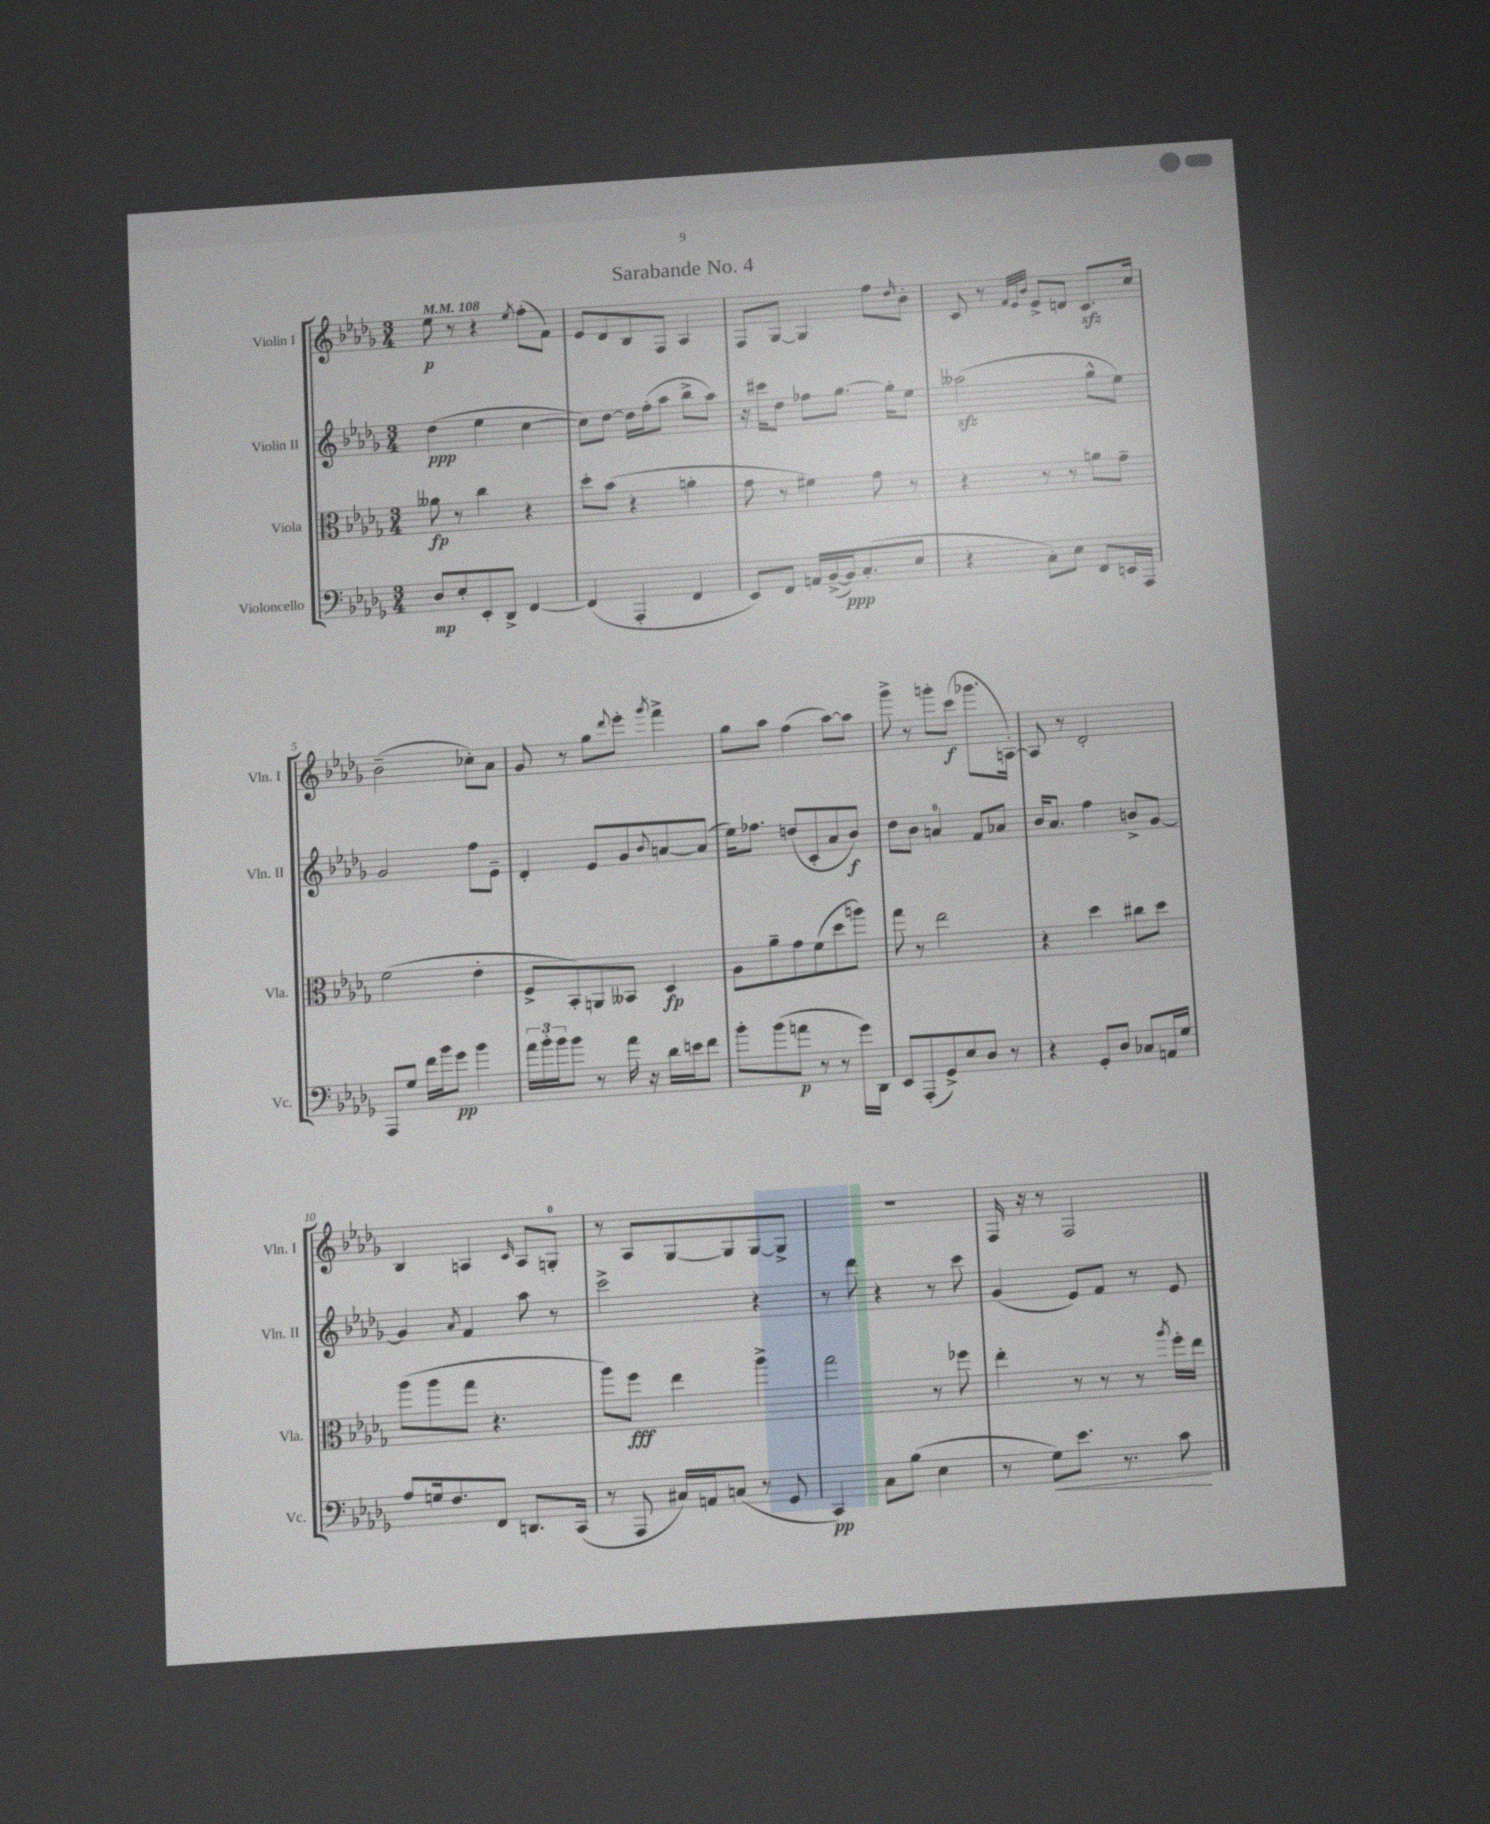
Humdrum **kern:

**kern	**kern	**kern	**kern
*staff4	*staff3	*staff2	*staff1
*clefF4	*clefC3	*clefG2	*clefG2
*k[b-e-a-d-g-]	*k[b-e-a-d-g-]	*k[b-e-a-d-g-]	*k[b-e-a-d-g-]
*M3/4	*M3/4	*M3/4	*M3/4
*MM108	*MM108	*MM108	*MM108
8D-/L	8a--\	(4dd-\	8ee-\
8E-'/	8r	.	8r
8EE-'/	4cc\	4ee-\	4r
8DD-^/J	.	.	.
.	.	.	8qee-/
[4FF/	4r	[4cc\	(8ff'\L
.	.	.	8f\J)
=	=	=	=
(4FF/]	8dd-'\L	8cc\]L)	8e-/L
.	(8b-\J	[8dd-\J	8d-/
4AAA-'/	4r	16dd-\]LL	8B-/
.	.	(16ff'\J	.
.	.	8aa-\J	8F/J
4FF/	4a'\	8bb-^\L	4A-/
.	.	8aa-\J)	.
=	=	=	=
8EE-/L)	8g-\	16r	8F/L
.	.	16ccc#\LK	.
8FF/J	8r	8dd-\J	[8G-/J
16AA/LL	4f#\)	8ff-\L	4G-/]
([16BB-^/	.	.	.
16BB-/]J)	.	[8.gg-\J	.
(8.C'/	.	.	.
.	8g-\	.	8ff\L
.	.	16gg-'\]LK	.
.	.	.	16qqdd-/
8E-/J	8r	8ee-\J	8b-'\J
=	=	=	=
4r	4r	(2aa--\	8c/
.	.	.	8r
.	.	.	32qqf/LLL
.	.	.	32qqe-/
.	.	.	32qqb-/JJJ
8C'\L)	8r	.	8e-^/L
8E-\J	8r	.	8d/J
8FF/L	8a\L	8gg-^^\L	8.c/L
16EE/L	8g-~\J	8ee-\J)	.
16AAA-/JJ	.	.	16cc/Jk
=	=	=	=
8AAA-/L	(2f\	2g-/	(2b-~\
8G-/J	.	.	.
16f\LL	.	.	.
16b-\J	.	.	.
8g-\J	.	.	.
4b-\	4e-'\	8ff\L	8cc-'\L)
.	.	8e-~\J	8a-\J
=	=	=	=
24a-\LL	8F^/L	4d-'/	8g-/
24b-'\	.	.	.
24b-\J	.	.	.
8b-\J	8BB-'/)	.	8r
8r	8AA/	8e-/L	8gg-\L
.	.	.	8qqddd-/
16a-\	8BB--/J	8g-/	8eee-'\J
16r	.	.	.
.	.	8qqb-/	8qggg-/
16d-\LL	4D-/	[8a/	4fff^\
16e\J	.	.	.
8f\J	.	(8a/]J	.
=	=	=	=
8b-'\L	8A-\L	16ee-\LK)	8gg-\L
.	.	8.ff-\J	.
(8b-\	8a-~\	.	8aa-\J
8a\J	8g-\	(8dd/L	(4ff\
8r	(8f\	8c'/	.
8r	8dd-\	8a-/	[8aa-\L)
16g-\LL)	8aa\J)	8b-/J)	8aa-\]J
16DD-\JJ	.	.	.
=	=	=	=
8EE-/L	8gg-\	8dd-\L	8ggg-^\
(8AAA-'/	8r	8b-\J	8r
8GG-^/)	2ee-\	4a/	8ggg'\L
8E-/	.	.	(8ccc\J
8D-/J	.	8f/L	8.ggg-\L
8r	.	8a-/J	.
.	.	.	[16A'\Jk)
=	=	=	=
4r	4r	16b-/LK	8A/]
.	.	8.a-/J	.
.	.	.	8r
8GG-'/L	4dd-\	4ff\	2d-'/
8D-/J	.	.	.
8C-/L	8cc#\L	8b^/L	.
16AA/L	8dd-\J	[8g-/J	.
16G-/JJ	.	.	.
=	=	=	=
8A-/L	(8aa-\L	4g-/]	4B-/
16G/k	8aa-\	.	.
8.F/	.	.	.
.	.	8qa-/	.
.	8gg-\J	4f/	4A/
8FF/J	4.r	.	.
.	.	.	16qqc/
8.DD/L	.	8aa-\	8A/L
.	.	8r	8G'/J
(16CC/Jk	.	.	.
=	=	=	=
8r	8aa-\L)	2ccc^\	8r
8AAA-/	8ff\J	.	8A-/L
16C#/LL)	4ee-\	.	[8G-/
16AA/J	.	.	.
(8C/J	.	.	8G-/]
8r	4aa-^\	4r	[8G-/
8GG-/	.	.	8G-^/]J
=	=	=	=
4CC/)	2gg-\	8r	2.r
.	.	8ddd-\	.
8C\L	.	4r	.
(8B-\J	.	.	.
4E-\	8r	8r	.
.	8ff-\	8ccc\	.
=	=	=	=
8r	4ee-'\	(4g-/	16F/
.	.	.	16r
8G-\L)	.	.	8r
8.e-\J	8r	8e-/L)	2F/
.	8r	8f/J	.
8.r	.	.	.
.	8r	8r	.
.	8qaa-/	.	.
8c\	16ff'\LL	8e-/	.
.	16ee-\JJ	.	.
==	==	==	==
*-	*-	*-	*-
